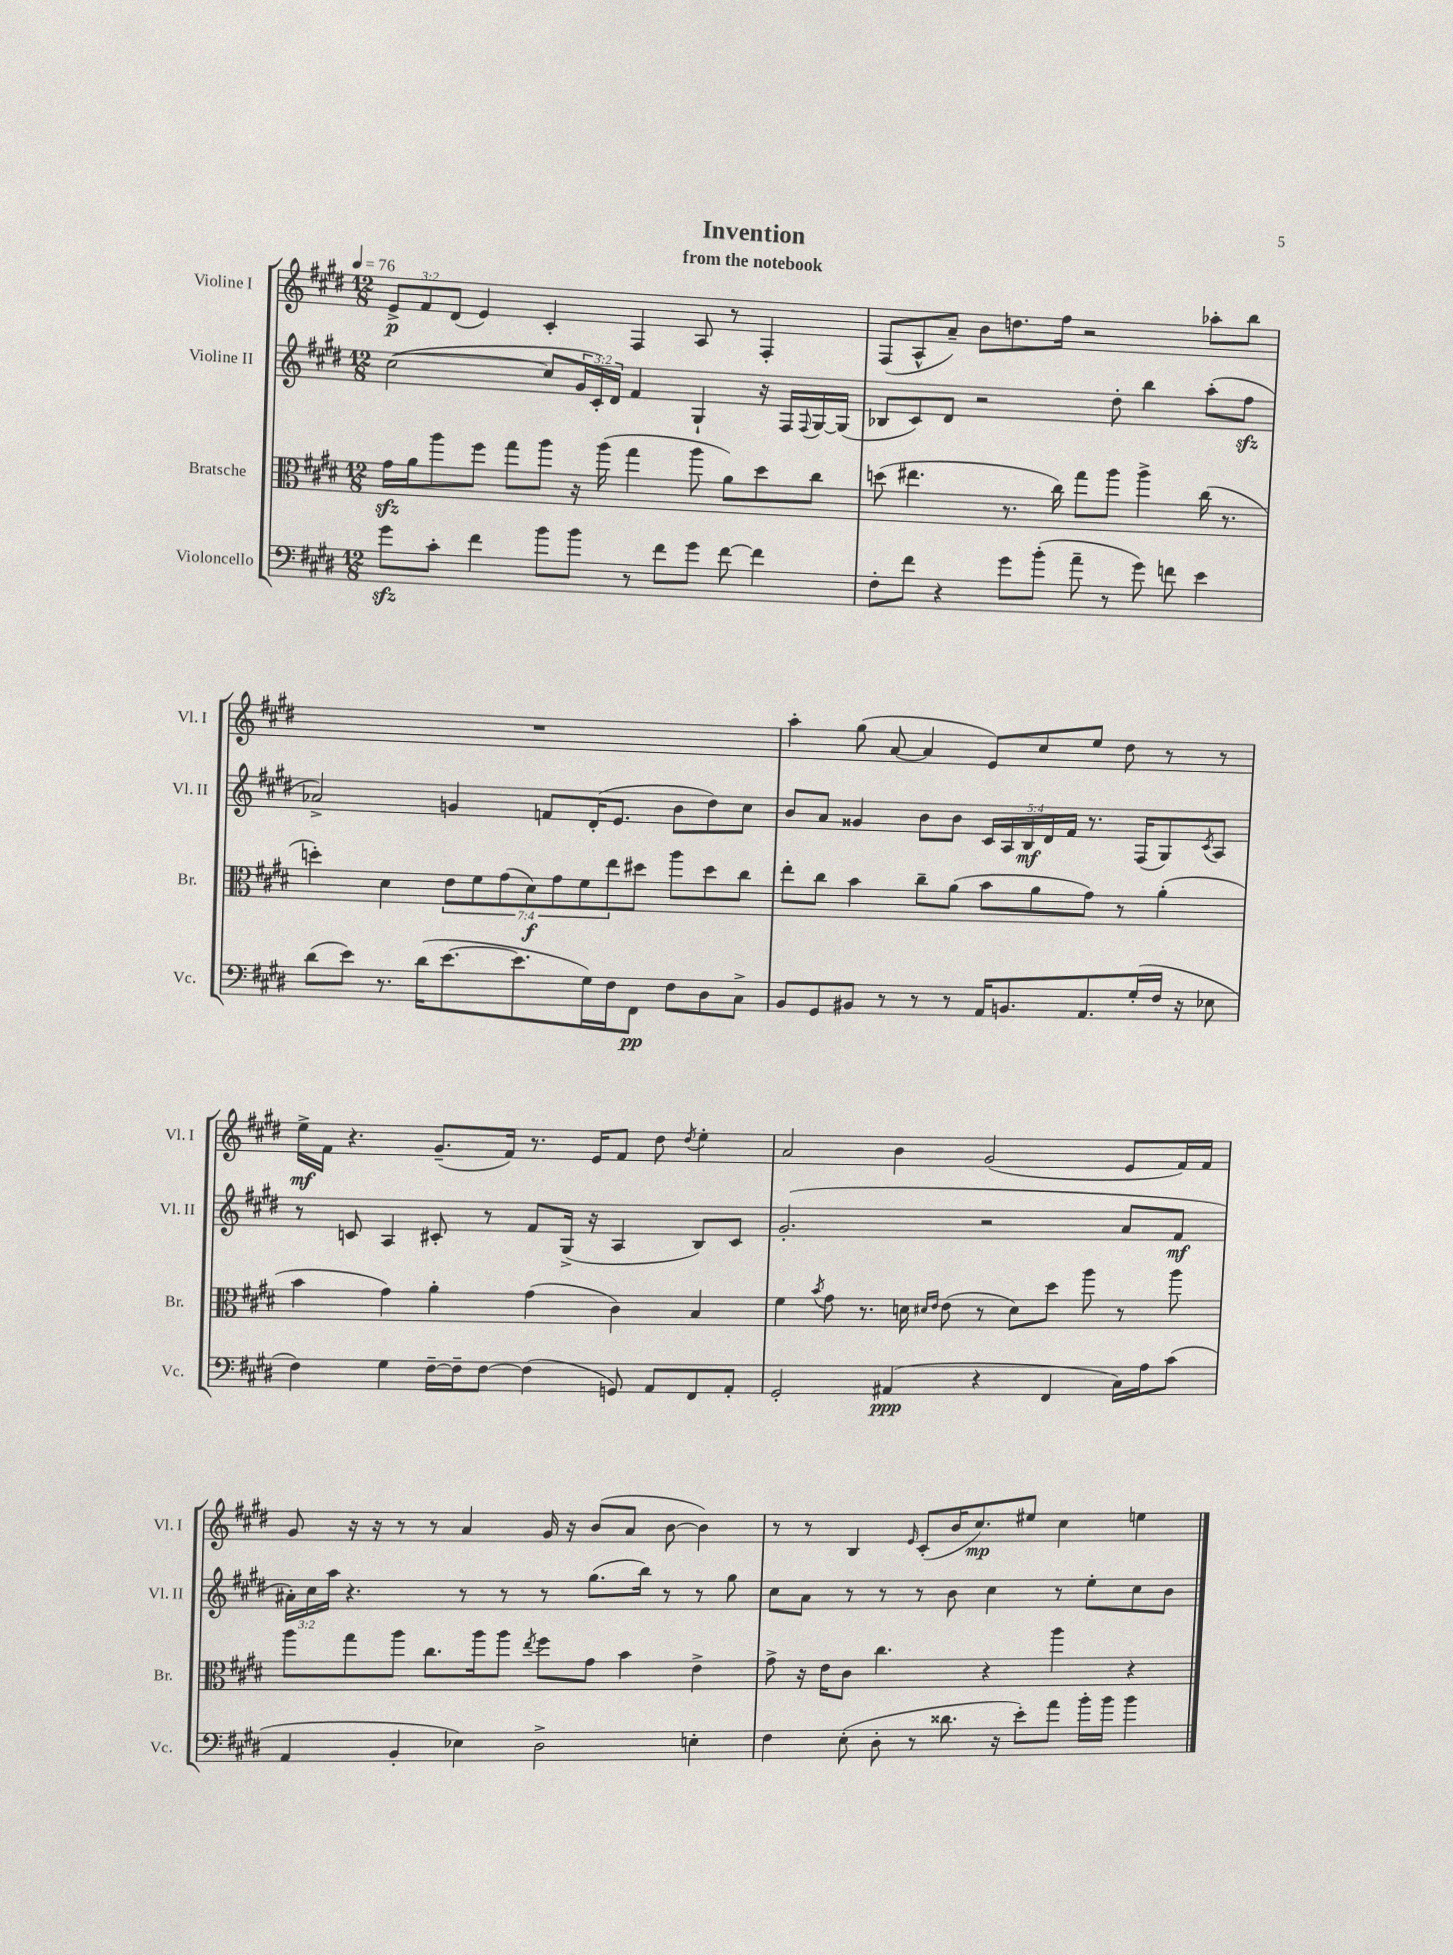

**kern	**kern	**kern	**kern
*staff4	*staff3	*staff2	*staff1
*clefF4	*clefC3	*clefG2	*clefG2
*k[f#c#g#d#]	*k[f#c#g#d#]	*k[f#c#g#d#]	*k[f#c#g#d#]
*M12/8	*M12/8	*M12/8	*M12/8
*MM76	*MM76	*MM76	*MM76
8g#	16g#	([2cc#	12e^
.	16a	.	.
.	.	.	12f#
8c#'	8aa	.	.
.	.	.	(12d#
4f#	8ff#	.	4e)
.	8gg#	.	.
8b	8aa	8cc#]	4c#'
8b	16r	24g#	.
.	.	24c#')	.
.	(16aa	.	.
.	.	24d#	.
8r	4gg#	4f#	4F#
8f#	.	.	.
8g#	8aa	4G#`	8A
[8f#	8a)	.	8r
4f#]	8dd#	16r	4F#'
.	.	16F#	.
.	.	8qqF#	.
.	8cc#	[16G#	.
.	.	(16G#]	.
=	=	=	=
8F#'	(8dd	8B-	(8F#
8f#	4.ee#	8c#)	8A^^
4r	.	8d#	8a~)
.	.	2r	8b
8g#	8.r	.	8.dd
(8b'	.	.	.
.	16cc#)	.	16ff#
8a~	8gg#	.	2r
8r	8aa	8dd#'	.
8g#)	4aa^	4bb	.
8f	.	.	.
4e	(16cc#	(8aa'	8aa-'
.	8.r	.	.
.	.	8ff#	8bb
=	=	=	=
(8d#	4dd')	2a-^)	1.r
8e)	.	.	.
8.r	4d#	.	.
(16d#	.	.	.
[8.e	14e	4g	.
.	14f#	.	.
.	(14g#	.	.
8.e]	.	.	.
.	14d#)	.	.
.	.	8f	.
.	14g#	.	.
.	14f#	.	.
16G#)	.	(16d#'	.
.	14ee	.	.
16F#	.	8.e	.
8FF#	8dd#	.	.
8F#	8aa	8b	.
8D#	8dd#	8dd#)	.
8C#^	8cc#	8cc#	.
=	=	=	=
8BB	8ee'	8b	4aa'
8GG#	8cc#	8a	.
8BB#	4b	4g##	(8gg#
8r	.	.	[8a
8r	8cc#~	8b	4a]
8r	(8a	8b	.
16AA	8b	20c#	8e)
.	.	20A	.
8.BB	.	.	.
.	.	20B	.
.	8a	.	8cc#
.	.	20d#	.
.	.	20f#	.
8.AA	8g#)	8.r	8ee
.	8r	.	8dd#
(16G#'	.	(16F#	.
16F#	(4a'	8G#)	8r
16r	.	.	.
.	.	8qc#	.
8E-	.	8A	8r
=	=	=	=
4F#)	4b	8r	16ee^
.	.	.	16f#
.	.	8c	4.r
4G#	4g#)	4A	.
[16F#~	4a'	8c#'	(8.g#~
16F#~]	.	.	.
[8F#	.	8r	.
.	.	.	16f#)
(4F#]	(4g#	8f#	8.r
.	.	(16G#^	.
.	.	16r	16e
8GG)	4c#)	4A	8f#
8AA	.	.	8dd#
.	.	.	8qdd#
8FF#	4B	8B)	4ee'
8AA'	.	8c#	.
=	=	=	=
2GG#'	4f#	(2.g#'	2a
.	8qb	.	.
.	8g#	.	.
.	8.r	.	.
(4AA#	.	.	4b
.	16d	.	.
.	16qqd#	.	.
.	16qqe	.	.
.	(8e	.	.
4r	8r	2r	(2g#
.	8d#)	.	.
4FF#	8dd#	.	.
.	8aa	.	.
16C#)	8r	8a	8e
16A	.	.	.
(8c#	8aa	8f#	16f#)
.	.	.	16f#
=	=	=	=
4AA	8aa	24a#')	8g#
.	.	24cc#	.
.	.	24aa	.
.	8gg#	4.r	16r
.	.	.	16r
4BB'	8aa	.	8r
.	8.cc#	.	8r
4E-)	.	8r	4a
.	16aa	.	.
.	8aa	8r	.
.	8qee	.	.
2D#^	8ff#	8r	16g#
.	.	.	16r
.	8g#	(8.gg#	(8b
.	4b	.	8a
.	.	16bb)	.
.	.	8r	[8b
4E'	4e^	8r	4b])
.	.	8gg#	.
=	=	=	=
4F#	8g#^	8cc#	8r
.	16r	8a	8r
.	16e	.	.
(8E'	8c#	8r	4B
8D#'	4.cc#	8r	.
.	.	.	16qqe
8r	.	8r	(8c#'
8.d##	.	8b	16b
.	.	.	8.cc#)
.	4r	4cc#	.
16r	.	.	.
8e')	.	.	8ee#
8a	4aa	8r	4cc#
16b'	.	8ee'	.
16b	.	.	.
4b	4r	8cc#	4ee
.	.	8b	.
==	==	==	==
*-	*-	*-	*-
